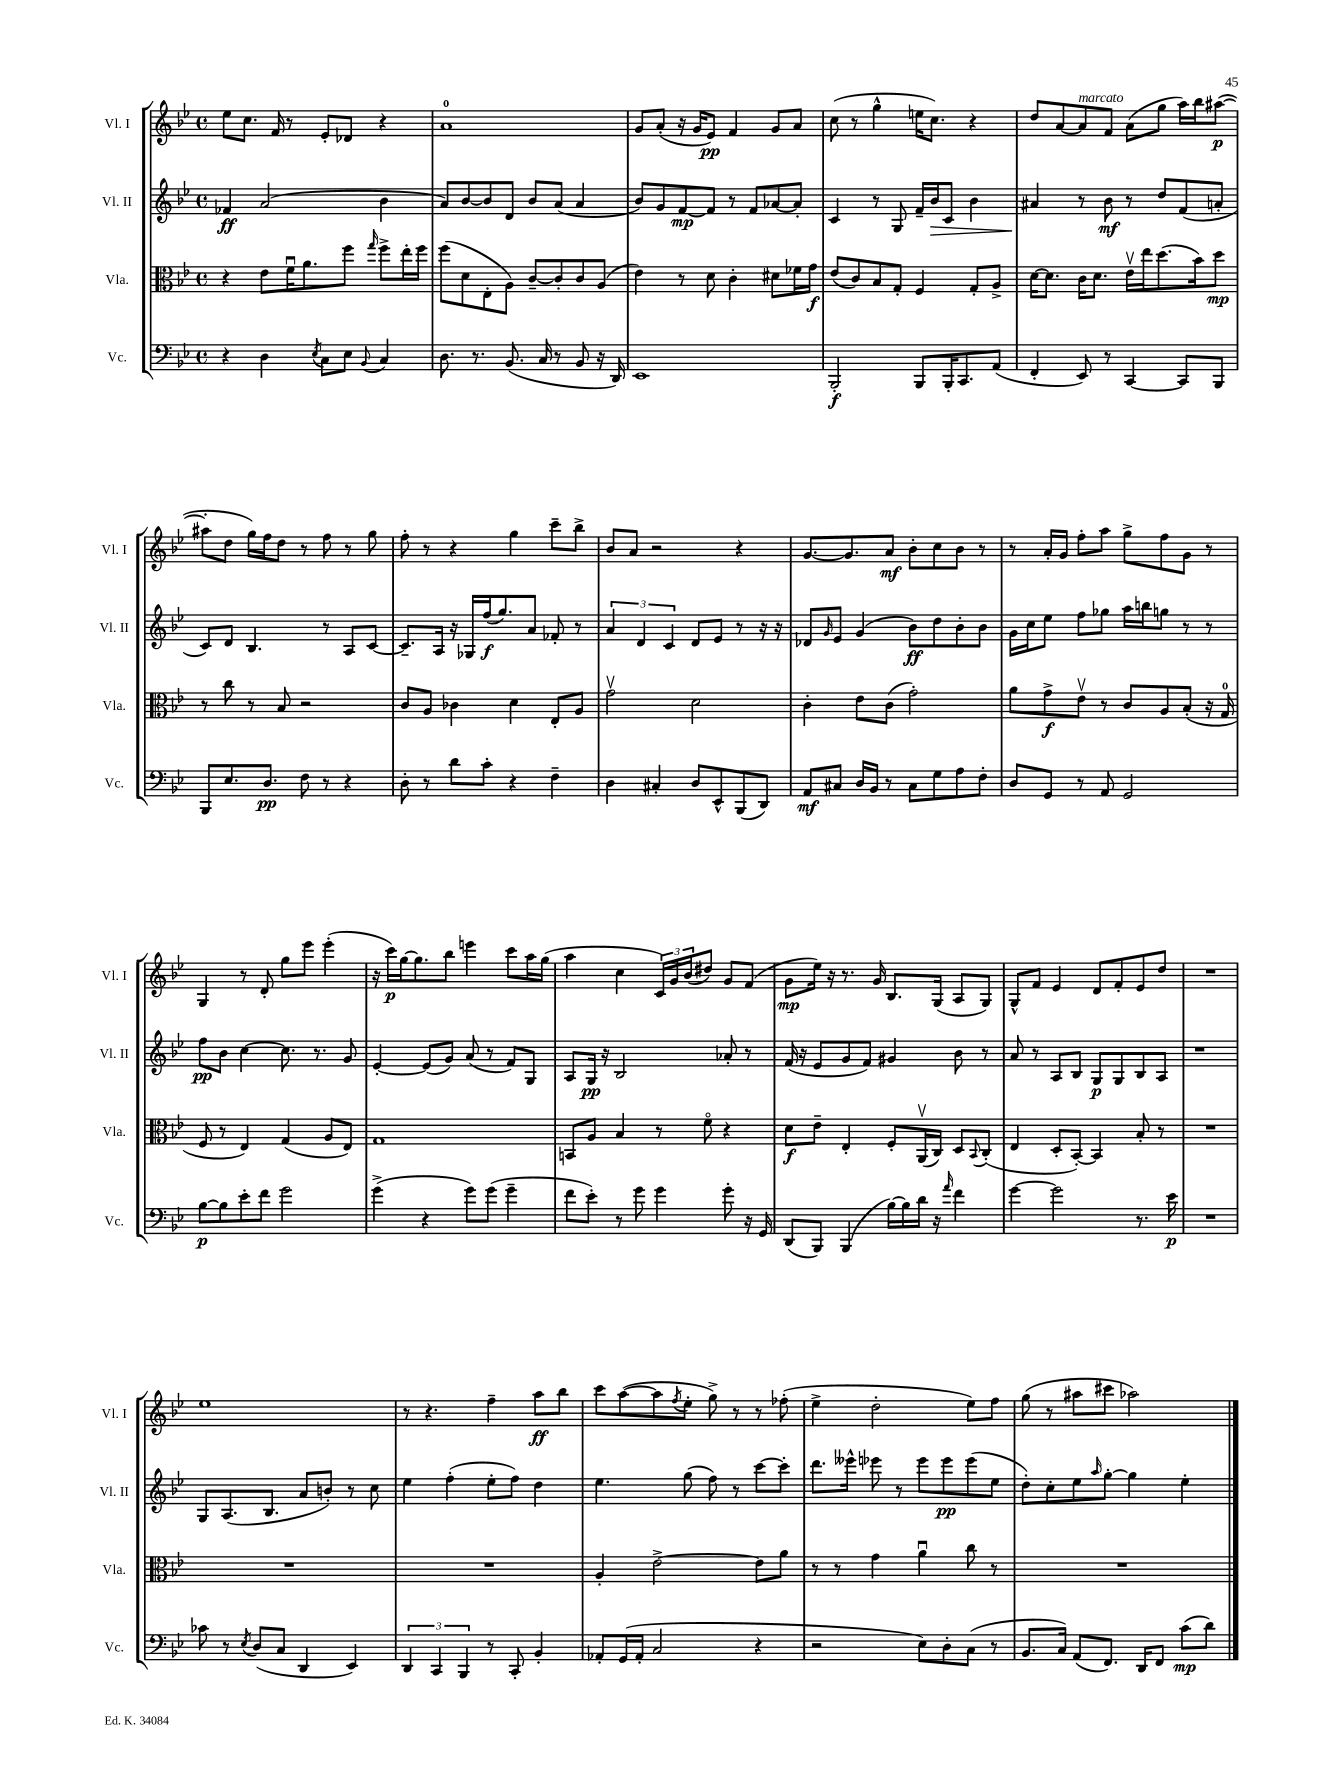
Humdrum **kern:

**kern	**dynam	**kern	**dynam	**kern	**dynam	**kern	**dynam
*part4	*part4	*part3	*part3	*part2	*part2	*part1	*part1
*staff4	*staff4	*staff3	*staff3	*staff2	*staff2	*staff1	*staff1
*I"Vc.	*	*I"Vla.	*	*I"Vl. II	*	*I"Vl. I	*
*I'Vc.	*	*I'Vla.	*	*I'Vl. II	*	*I'Vl. I	*
*clefF4	*	*clefC3	*	*clefG2	*	*clefG2	*
*k[b-e-]	*	*k[b-e-]	*	*k[b-e-]	*	*k[b-e-]	*
*M4/4	*	*M4/4	*	*M4/4	*	*M4/4	*
*met(c)	*	*met(c)	*	*met(c)	*	*met(c)	*
=15	=15	=15	=15	=15	=15	=15	=15
4r	.	4r	.	4f-X/	ff	8ee-\L	.
.	.	.	.	.	.	8.cc\J	.
4D\	.	8e-\L	.	(2a/	.	.	.
.	.	.	.	.	.	16f/	.
.	.	16fu\K	.	.	.	8r	.
.	.	8.a\	.	.	.	.	.
8qE-/	.	.	.	.	.	.	.
8C\L	.	.	.	.	.	8e-'/L	.
8E-\J	.	8ff\J	.	.	.	8d-X/J	.
8qqBB-/	.	16qqgg/	.	.	.	.	.
4C/	.	8ff^\L	.	4b-\	.	4r	.
.	.	16ee-'\L	.	.	.	.	.
.	.	16ff\JJ	.	.	.	.	.
=16	=16	=16	=16	=16	=16	=16	=16
8.D\	.	(8ff\L	.	8a/L)	.	1a	.
.	.	8d\	.	[8b-/	.	.	.
8.r	.	.	.	.	.	.	.
.	.	8E-'\	.	8b-/]	.	.	.
(8.BB-/	.	8A\J)	.	8d/J	.	.	.
.	.	[8c~/L	.	8b-/L	.	.	.
16C/	.	.	.	.	.	.	.
8r	.	8c'/]	.	(8a/J	.	.	.
8BB-/	.	8c/	.	4a/	.	.	.
16r	.	(8A/J	.	.	.	.	.
16DD/)	.	.	.	.	.	.	.
=17	=17	=17	=17	=17	=17	=17	=17
1EE-	.	4e-\)	.	8b-/L)	.	8g/L	.
.	.	.	.	8g/	.	(8a'/J	.
.	.	8r	.	[8f/	mp	16r	.
.	.	.	.	.	.	16g/KL	.
.	.	8d\	.	8f/J]	.	8e-/J)	pp
.	.	4c'\	.	8r	.	4f/	.
.	.	.	.	8f/L	.	.	.
.	.	8d#X\L	.	[8a-X/	.	8g/L	.
.	.	16f-X\L	.	8a-'/J]	.	8a/J	.
.	.	16g\JJ	f	.	.	.	.
=18	=18	=18	=18	=18	=18	=18	=18
2BBB-'/	f	(8e-/L	.	4c/	.	(8cc\	.
.	.	8c/)	.	.	.	8r	.
.	.	8B-/	.	8r	.	4gg^^\	.
.	.	8G'/J	.	8G/	.	.	.
8BBB-/L	.	4F/	.	16f~/LL	.	16een\KL	.
!	!	!	!	!	!LO:HP:b	!	!
.	.	.	.	16b-/J	>	8.cc\J)	.
16BBB-'/K	.	.	.	8c/J	.	.	.
8.CC/	.	.	.	.	.	.	.
.	.	8G'/L	.	4b-\	.	4r	.
(8AA/J	.	8A^/J	.	.	.	.	.
=19	=19	=19	=19	=19	=19	=19	=19
4FF'/	.	[16d\KL	.	4a#X/	.	8dd/L	.
.	.	8.d\J]	.	.	.	.	.
.	.	.	.	.	.	[8a/	.
!	!	!	!	!	!	!LO:TX:a:i:t=marcato	!
8EE-/)	.	16c\KL	.	8r	]	8a/]	.
.	.	8.d\J	.	.	.	.	.
8r	.	.	.	8b-\	mf	8f/J	.
[4CC/	.	16e-v\LL	.	8r	.	(8a\L	.
.	.	16ee-\J	.	.	.	.	.
.	.	(8.dd\	.	8dd/L	.	8gg\J	.
8CC/L]	.	.	.	(8f/	.	16aa\LL)	.
.	.	16b-\k)	.	.	.	16bb-\J	.
8BBB-/J	.	8dd\J	mp	8an'/J	.	([8aa#X\J	p
!!LO:LB:g=z
=20	=20	=20	=20	=20	=20	=20	=20
8BBB-/L	.	8r	.	8c/L)	.	8aa#X'\L]	.
8.E-/	.	8cc\	.	8d/J	.	8dd\J	.
.	.	8r	.	4.B-/	.	16gg\LL)	.
8.D/J	pp	.	.	.	.	16ff\J	.
.	.	8B-/	.	.	.	8dd\J	.
8F\	.	2r	.	.	.	8r	.
8r	.	.	.	8r	.	8ff\	.
4r	.	.	.	8A/L	.	8r	.
.	.	.	.	[8c/J	.	8gg\	.
=21	=21	=21	=21	=21	=21	=21	=21
8D'\	.	8c/L	.	8.c~/L]	.	8ff'\	.
8r	.	8A/J	.	.	.	8r	.
.	.	.	.	16A/Jk	.	.	.
8d\L	.	4c-X\	.	16r	.	4r	.
.	.	.	.	16G-X/LL	.	.	.
8c'\J	.	.	.	(16ff/J	f	.	.
.	.	.	.	8.gg/)	.	.	.
4r	.	4d\	.	.	.	4gg\	.
.	.	.	.	8a/J	.	.	.
4F~\	.	8E-'/L	.	8f-X'/	.	8ccc~\L	.
.	.	8A/J	.	8r	.	8bb-^\J	.
=22	=22	=22	=22	=22	=22	=22	=22
4D\	.	2gv\	.	6a/	.	8b-/L	.
.	.	.	.	.	.	8a/J	.
.	.	.	.	6d/	.	.	.
4C#X'/	.	.	.	.	.	2r	.
.	.	.	.	6c/	.	.	.
8D/L	.	2d\	.	8d/L	.	.	.
8EE-^^/	.	.	.	8e-/J	.	.	.
(8BBB-/	.	.	.	8r	.	4r	.
8DD/J)	.	.	.	16r	.	.	.
.	.	.	.	16r	.	.	.
=23	=23	=23	=23	=23	=23	=23	=23
8AA/L	mf	4c'\	.	8d-X/L	.	[8.g/L	.
.	.	.	.	16qqg/	.	.	.
8C#X/J	.	.	.	8e-/J	.	.	.
.	.	.	.	.	.	8.g/]	.
16D/LL	.	8e-\L	.	(4g/	.	.	.
16BB-/JJ	.	.	.	.	.	.	.
8r	.	(8c\J	.	.	.	8a/J	mf
8C#\L	.	2g'\)	.	8b-\L)	ff	8b-'\L	.
8G\	.	.	.	8dd\	.	8cc\	.
8A\	.	.	.	8b-'\	.	8b-\J	.
8F'\J	.	.	.	8b-\J	.	8r	.
=24	=24	=24	=24	=24	=24	=24	=24
8D/L	.	8a\L	.	16g\LL	.	8r	.
.	.	.	.	16cc\J	.	.	.
8GG/J	.	8g^\	f	8ee-\J	.	16a'/LL	.
.	.	.	.	.	.	16g/JJ	.
8r	.	8e-v\J	.	8ff\L	.	8ff'\L	.
8AA/	.	8r	.	8gg-X\J	.	8aa\J	.
2GG/	.	8c/L	.	16aa\LL	.	8gg^\L	.
.	.	.	.	16bbn\J	.	.	.
.	.	8A/	.	8ggn\J	.	8ff\	.
.	.	(8B-'/J	.	8r	.	8g\J	.
.	.	16r	.	8r	.	8r	.
.	.	16G/	.	.	.	.	.
!!LO:LB:g=z
=25	=25	=25	=25	=25	=25	=25	=25
[8B-\L	p	8F/	.	8ff\L	pp	4G/	.
8B-\]	.	8r	.	8b-\J	.	.	.
8e-'\	.	4E-/)	.	[4cc\	.	8r	.
8f\J	.	.	.	.	.	8d'/	.
2g\	.	(4G/	.	8.cc\]	.	8gg\L	.
.	.	.	.	.	.	8eee-\J	.
.	.	.	.	8.r	.	.	.
.	.	8A/L	.	.	.	(4eee-'\	.
.	.	8E-/J)	.	8g/	.	.	.
=26	=26	=26	=26	=26	=26	=26	=26
(4g^\	.	1G	.	[4e-'/	.	16r	.
.	.	.	.	.	.	16ccc\LL)	p
.	.	.	.	.	.	[16gg\J	.
.	.	.	.	.	.	8.gg\]	.
4r	.	.	.	(8e-/L]	.	.	.
.	.	.	.	8g/J)	.	8bb-\J	.
8g\L)	.	.	.	(8a/	.	4eeen\	.
(8g\J	.	.	.	8r	.	.	.
4g~\	.	.	.	8f/L)	.	8ccc\L	.
.	.	.	.	8G/J	.	16aa\L	.
.	.	.	.	.	.	(16gg\JJ	.
=27	=27	=27	=27	=27	=27	=27	=27
8f\L	.	8BBn/L	.	8A/L	.	4aa\	.
8e-'\J)	.	8A/J	.	16G/Jk	pp	.	.
.	.	.	.	16r	.	.	.
8r	.	4B-/	.	2B-/	.	4cc\	.
8g\	.	.	.	.	.	.	.
4g\	.	8r	.	.	.	24c/LL)	.
.	.	.	.	.	.	24g/	.
.	.	.	.	.	.	(24b-/J	.
.	.	8f\	.	.	.	8dd#X/J)	.
8g'\	.	4r	.	8a-X'/	.	8g/L	.
16r	.	.	.	8r	.	(8f/J	.
16GG/	.	.	.	.	.	.	.
=28	=28	=28	=28	=28	=28	=28	=28
(8DD/L	.	8d\L	f	(16f/	.	8g\L	mp
.	.	.	.	16r	.	.	.
8BBB-/J)	.	8e-~\J	.	8e-/L	.	16ee-\Jk)	.
.	.	.	.	.	.	16r	.
(4BBB-/	.	4E-'/	.	8g/	.	8.r	.
.	.	.	.	8f/J)	.	.	.
.	.	.	.	.	.	16g/	.
[16B-\LL)	.	8F'/L	.	4g#X/	.	8.B-/L	.
16B-\]	.	.	.	.	.	.	.
16d\JJ	.	(16AAv/L	.	.	.	.	.
16r	.	16C/JJ)	.	.	.	(16G/Jk	.
16qqa/	.	.	.	.	.	.	.
4f\	.	8D/L	.	8b-\	.	8A/L	.
.	.	8qqBB-/	.	.	.	.	.
.	.	(8C'/J	.	8r	.	8G/J)	.
=29	=29	=29	=29	=29	=29	=29	=29
[4g\	.	4E-/	.	8a/	.	8G^^/L	.
.	.	.	.	8r	.	8f/J	.
2g\]	.	8D'/L	.	8A/L	.	4e-/	.
.	.	[8BB-'/J)	.	8B-/J	.	.	.
.	.	4BB-/]	.	8G/L	p	8d/L	.
.	.	.	.	8G/	.	8f'/	.
8.r	.	8B-'/	.	8B-/	.	8e-/	.
.	.	8r	.	8A/J	.	8dd/J	.
16e-\	p	.	.	.	.	.	.
=30	=30	=30	=30	=30	=30	=30	=30
1r	.	1r	.	1r	.	1r	.
!!LO:LB:g=z
=31	=31	=31	=31	=31	=31	=31	=31
8c-X\	.	1r	.	8G/L	.	1ee-	.
8r	.	.	.	(8.A/	.	.	.
8qE-/	.	.	.	.	.	.	.
(8D/L	.	.	.	.	.	.	.
.	.	.	.	8.B-/J	.	.	.
8C/J	.	.	.	.	.	.	.
4DD/	.	.	.	8a/L	.	.	.
.	.	.	.	8bn'/J)	.	.	.
4EE-/)	.	.	.	8r	.	.	.
.	.	.	.	8cc\	.	.	.
=32	=32	=32	=32	=32	=32	=32	=32
6DD/	.	1r	.	4ee-\	.	8r	.
.	.	.	.	.	.	4.r	.
6CC/	.	.	.	.	.	.	.
.	.	.	.	(4ff'\	.	.	.
6BBB-/	.	.	.	.	.	.	.
8r	.	.	.	8ee-'\L	.	4ff~\	.
8CC'/	.	.	.	8ff\J)	.	.	.
4BB-'/	.	.	.	4dd\	.	8aa\L	ff
.	.	.	.	.	.	8bb-\J	.
=33	=33	=33	=33	=33	=33	=33	=33
8AA-X'/L	.	4A'/	.	4.ee-\	.	8ccc\L	.
(16GG/L	.	.	.	.	.	([8aa\	.
16AA-'/JJ	.	.	.	.	.	.	.
2C/	.	[2e-^\	.	.	.	8aa\]	.
.	.	.	.	.	.	8qff/	.
.	.	.	.	(8gg\	.	8ee-'\J	.
.	.	.	.	8ff\)	.	8gg^\)	.
.	.	.	.	8r	.	8r	.
4r	.	8e-\L]	.	[8ccc\L	.	8r	.
.	.	8a\J	.	8ccc'\J]	.	(8ff-X'\	.
=34	=34	=34	=34	=34	=34	=34	=34
2r	.	8r	.	8.ddd\L	.	4ee-^\	.
.	.	8r	.	.	.	.	.
.	.	.	.	16eee--X^^\Jk	.	.	.
.	.	4g\	.	8eee-X\	.	2dd'\	.
.	.	.	.	8r	.	.	.
8E-\L)	.	4au\	.	8eee-\L	.	.	.
8D'\	.	.	.	8eee-\	pp	.	.
(8C\J	.	8cc\	.	(8eee-\	.	8ee-\L)	.
8r	.	8r	.	8ee-\J	.	8ff\J	.
=35	=35	=35	=35	=35	=35	=35	=35
8.BB-/L	.	1r	.	8dd'\L)	.	(8gg\	.
.	.	.	.	8cc'\	.	8r	.
16C/Jk)	.	.	.	.	.	.	.
(8AA/L	.	.	.	8ee-\	.	8aa#X\L	.
.	.	.	.	16qqaa/	.	.	.
8.FF/J)	.	.	.	[8gg'\J	.	8ccc#X\J	.
.	.	.	.	4gg\]	.	2aa-X\)	.
16DD/KL	.	.	.	.	.	.	.
8FF/J	.	.	.	.	.	.	.
(8c\L	mp	.	.	4ee-'\	.	.	.
8d\J)	.	.	.	.	.	.	.
==	==	==	==	==	==	==	==
*-	*-	*-	*-	*-	*-	*-	*-
